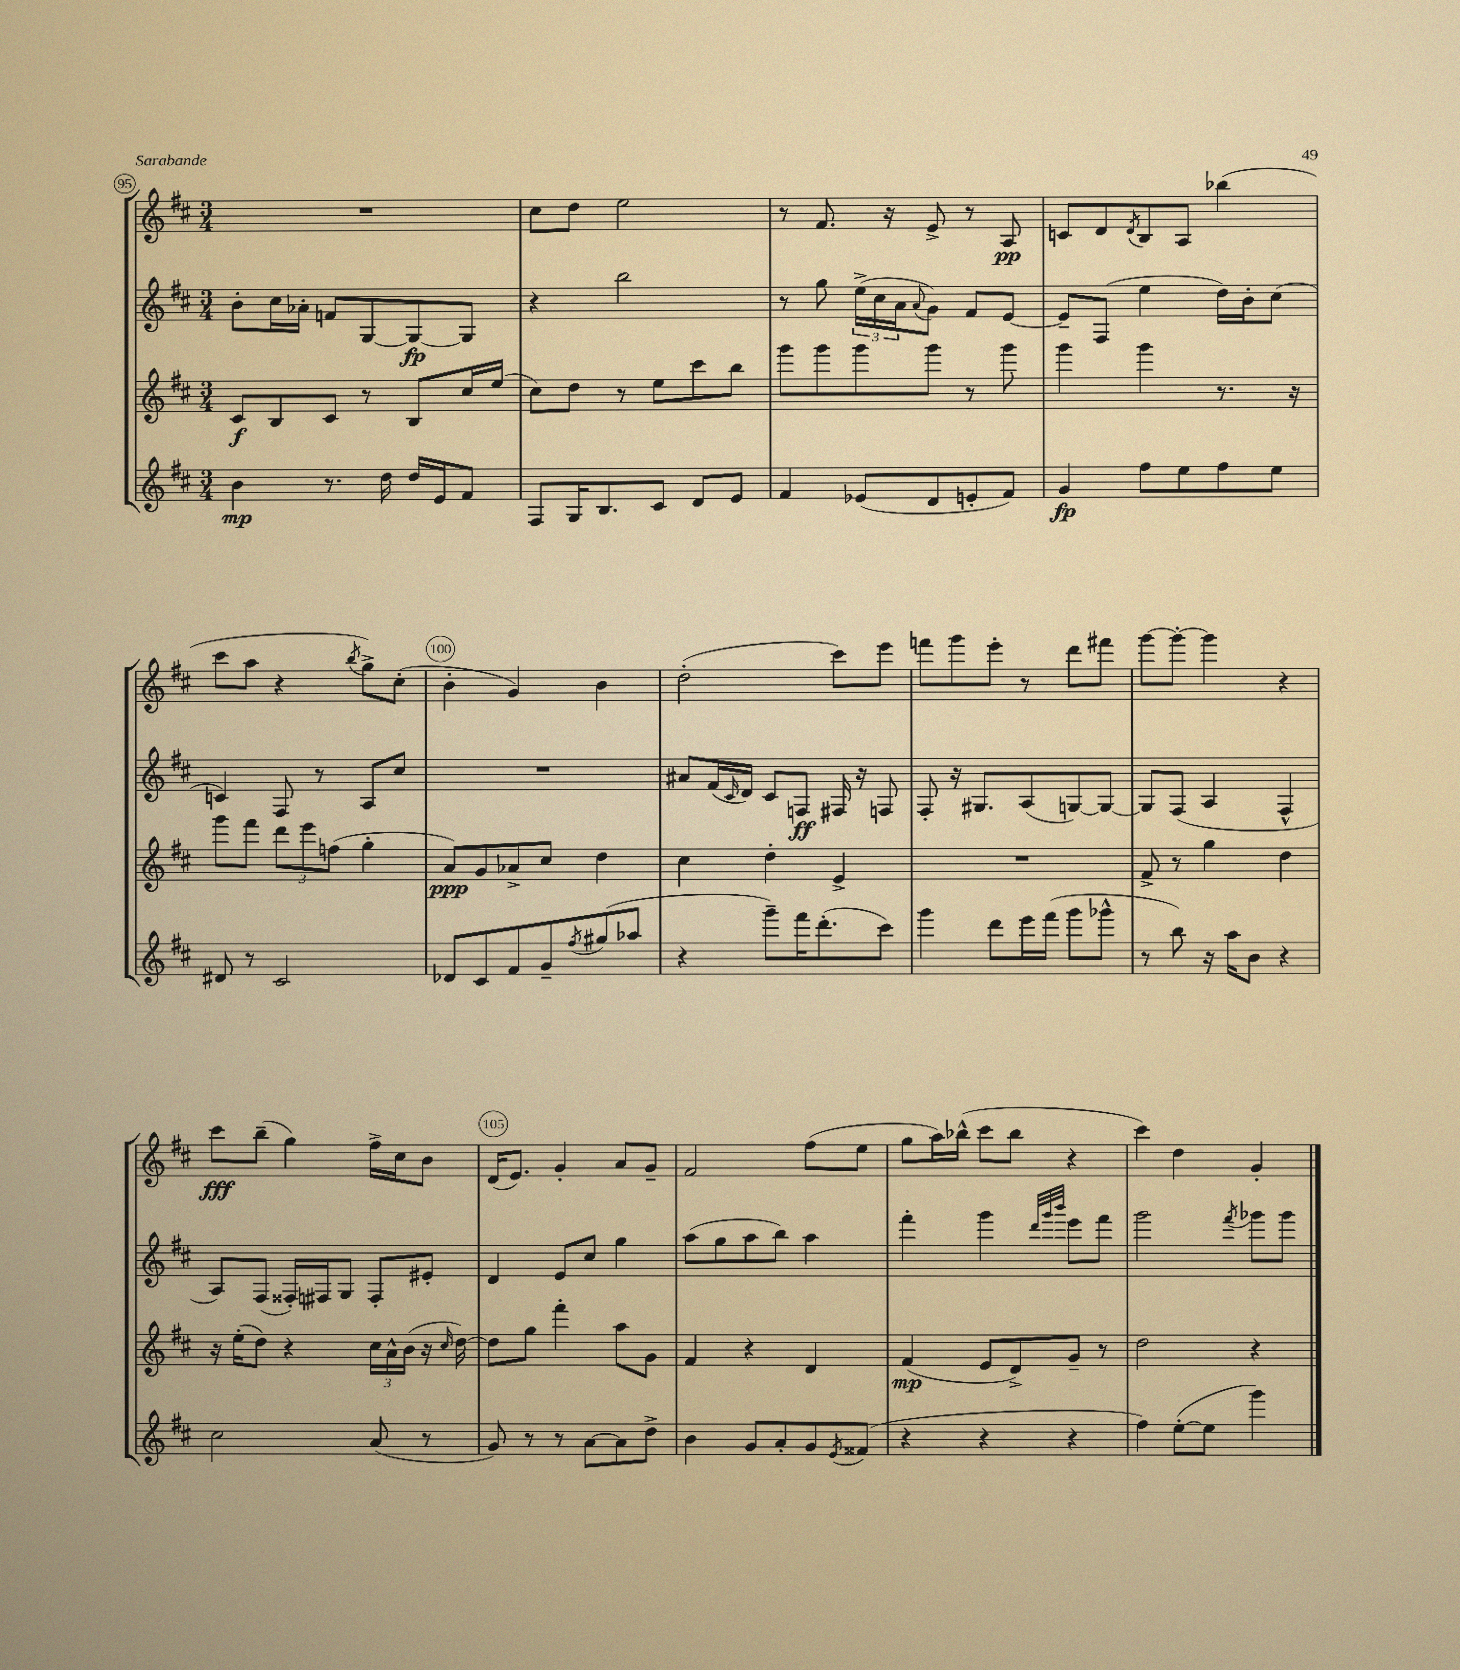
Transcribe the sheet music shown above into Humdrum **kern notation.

**kern	**kern	**kern	**kern
*staff4	*staff3	*staff2	*staff1
*clefG2	*clefG2	*clefG2	*clefG2
*k[f#c#]	*k[f#c#]	*k[f#c#]	*k[f#c#]
*M3/4	*M3/4	*M3/4	*M3/4
4b	8c#	8b'	2.r
.	8B	16cc#	.
.	.	16a-'	.
8.r	8c#	8f	.
.	8r	[8G	.
16dd	.	.	.
16dd	8B	8G_	.
16e	.	.	.
8f#	16cc#	8G]	.
.	(16ee	.	.
=	=	=	=
8F#	8cc#)	4r	8cc#
16G	8dd	.	8dd
8.B	.	.	.
.	8r	2bb	2ee
8c#	8ee	.	.
8d	8ccc#	.	.
8e	8bb	.	.
=	=	=	=
4f#	8ggg	8r	8r
.	8ggg	8gg	8.f#
(8e-	8ggg	(24ee^	.
.	.	24cc#	.
.	.	.	16r
.	.	24a	.
.	.	8qqa	.
8d	8ggg	8g)	8e^
8e'	8r	8f#	8r
8f#)	8ggg	[8e	8A
=	=	=	=
4g	4ggg	8e~]	8c
.	.	(8F#	8d
.	.	.	8qd
8ff#	4ggg	4ee	8B
8ee	.	.	8A
8ff#	8.r	16dd)	(4bb-
.	.	16b'	.
8ee	.	(8cc#	.
.	16r	.	.
=	=	=	=
8d#	8ggg	4c)	8ccc#
8r	8fff#	.	8aa
2c#	12ddd	8F#	4r
.	12eee	.	.
.	.	8r	.
.	(12ff	.	.
.	.	.	8qbb
.	4gg'	8A	8gg^)
.	.	8cc#	(8cc#'
=	=	=	=
8d-	8a)	2.r	4b'
8c#	8g	.	.
8f#	8a-^	.	4g)
8g~	8cc#	.	.
8qff#	.	.	.
(8gg#	4dd	.	4b
8aa-	.	.	.
=	=	=	=
4r	4cc#	8a#	(2dd'
.	.	(16f#	.
.	.	16qqc#	.
.	.	16d)	.
8ggg~)	4dd'	8c#	.
16fff#	.	8F	.
(8.ddd'	.	.	.
.	4e^	16F#	8ccc#)
.	.	16r	.
8ccc#)	.	8F	8eee
=	=	=	=
4ggg	2.r	8F#'	8fff
.	.	16r	8ggg
.	.	8.G#	.
8ddd	.	.	8eee'
16eee	.	(8A	8r
(16fff#	.	.	.
8ggg	.	[8G)	8ddd
8ggg-^^	.	8G_	8fff#
=	=	=	=
8r	8f#^	8G]	[8ggg
8bb)	8r	(8F#	8ggg'_
16r	4gg	4A	4ggg]
16aa	.	.	.
8b	.	.	.
4r	4dd	4F#^^	4r
=	=	=	=
2cc#	16r	8A)	8ccc#
.	(16ee'	.	.
.	8dd)	(8F#	(8bb~
.	4r	16F##')	4gg)
.	.	16F#	.
.	.	8G	.
(8a	24cc#	8F#'	16ff#^
.	24a^^	.	.
.	.	.	16cc#
.	(24b	.	.
8r	16r	8e#'	8b
.	16qqcc#	.	.
.	[16dd)	.	.
=	=	=	=
8g)	8dd]	4d	(16d
.	.	.	8.e)
8r	8gg	.	.
8r	4fff#'	8e	4g'
[8a	.	8cc#	.
8a]	8aa	4gg	8a
8dd^	8g	.	8g~
=	=	=	=
4b	4f#	(8aa	2f#
.	.	8gg	.
8g	4r	8aa	.
8a'	.	8bb)	.
8g	4d	4aa	(8ff#
8qe	.	.	.
(8f##	.	.	8ee
=	=	=	=
4r	(4f#	4fff#'	8gg
.	.	.	16aa)
.	.	.	(16bb-^^
4r	8e	4ggg	8ccc#
.	8d^)	.	8bb-
.	.	32qqddd	.
.	.	32qqggg	.
.	.	32qqbbb	.
4r	8g~	8eee	4r
.	8r	8fff#	.
=	=	=	=
4ff#)	2dd	2ggg	4ccc#)
([8ee'	.	.	4dd
8ee]	.	.	.
.	.	8qfff#	.
4ggg)	4r	8ggg-	4g'
.	.	8ggg-	.
==	==	==	==
*-	*-	*-	*-
